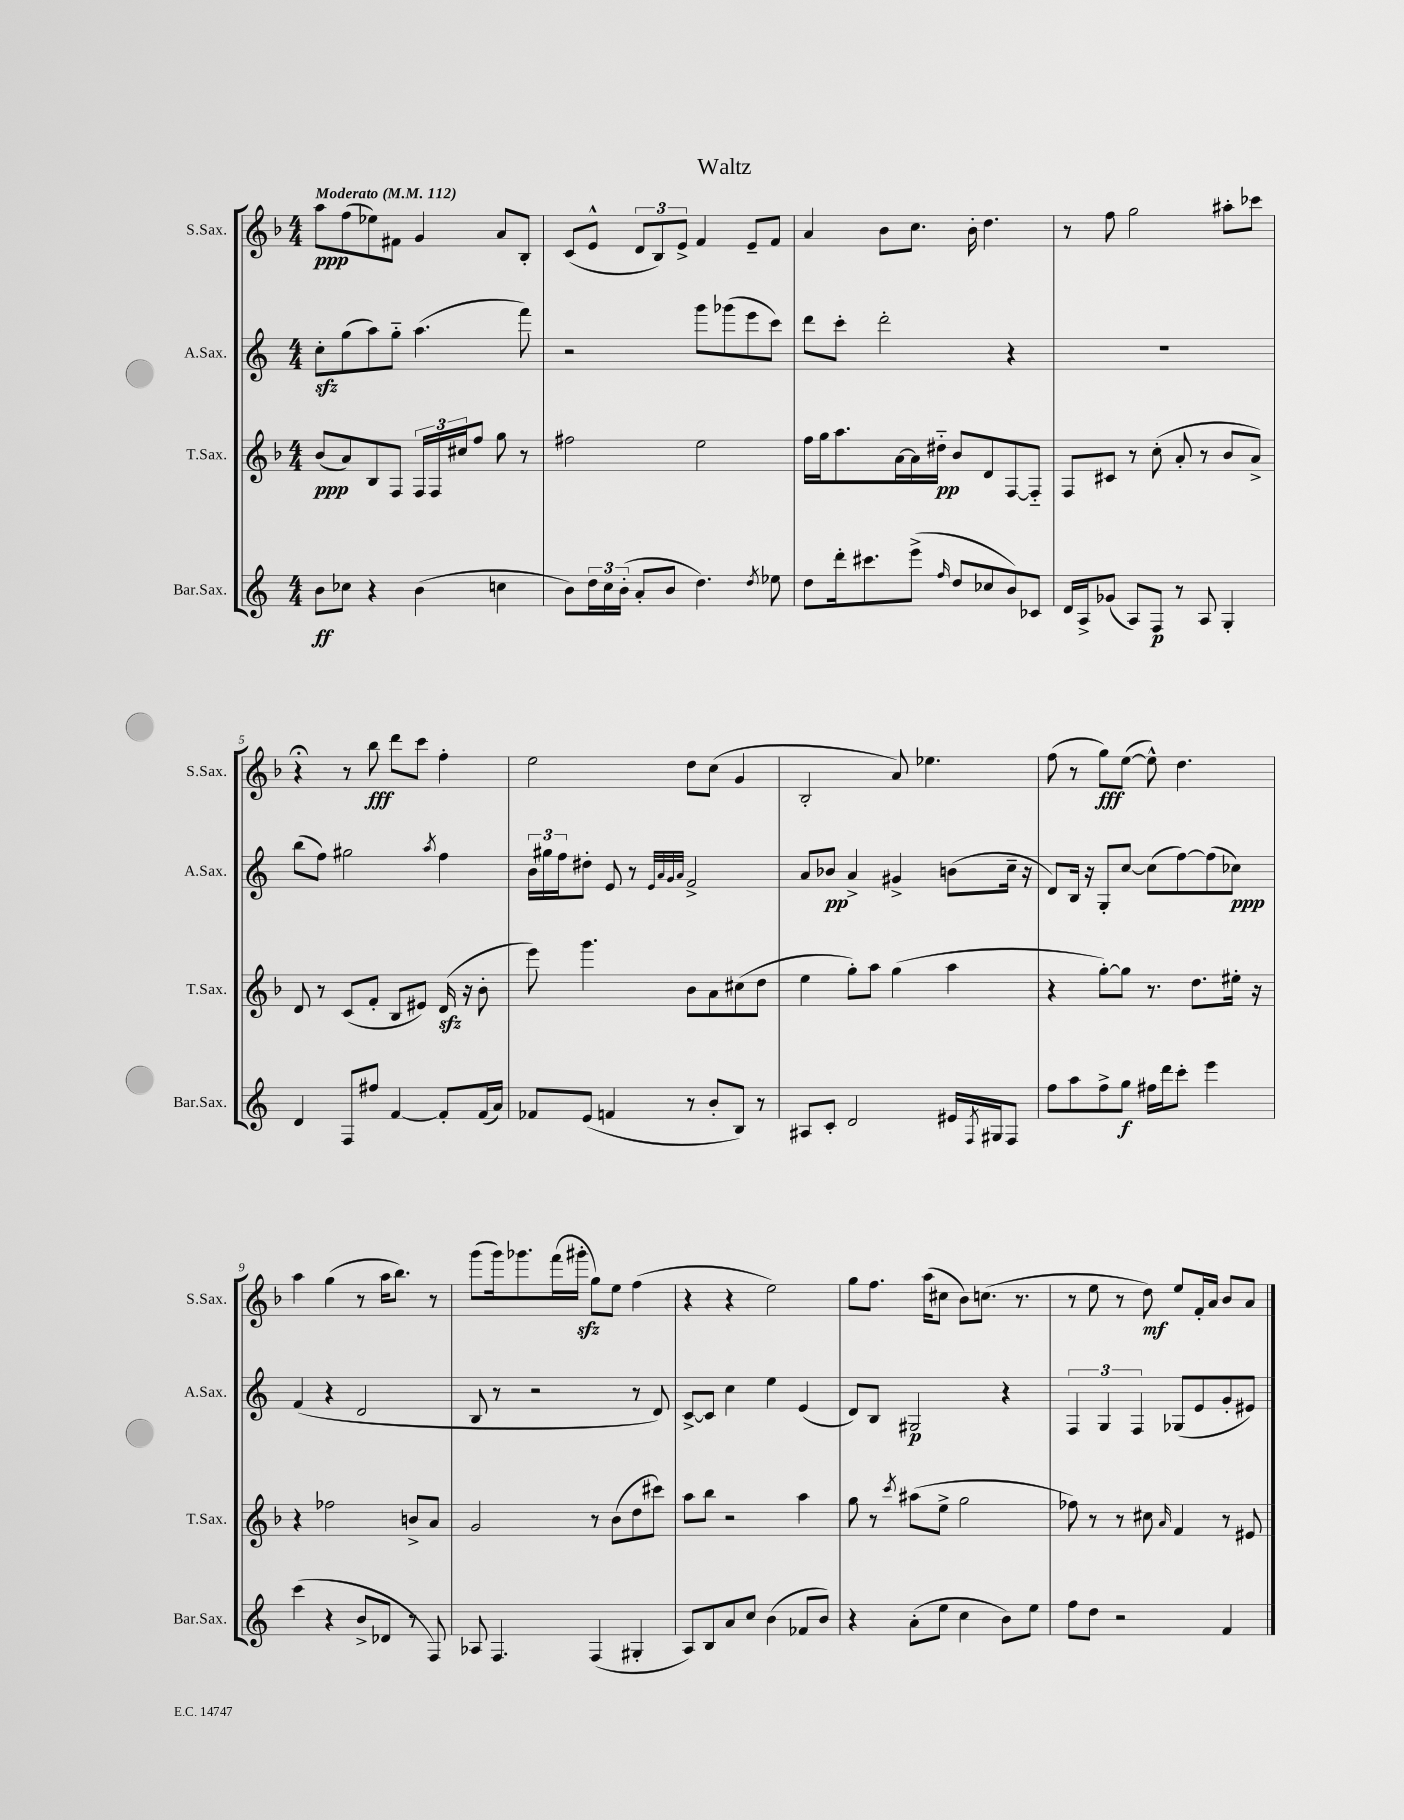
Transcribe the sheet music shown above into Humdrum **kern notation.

**kern	**kern	**kern	**kern
*staff4	*staff3	*staff2	*staff1
*clefG2	*clefG2	*clefG2	*clefG2
*k[]	*k[b-]	*k[]	*k[b-]
*M4/4	*M4/4	*M4/4	*M4/4
*MM112	*MM112	*MM112	*MM112
8b	(8b-	8cc'	8aa
8cc-	8a)	(8gg	(8ff
4r	8B-	8aa)	8ee-)
.	8F	8gg'~	8f#
(4b	24F	(4.aa	4g
.	24F	.	.
.	24cc#	.	.
.	8ff	.	.
4cc	8gg	.	8a
.	8r	8fff)	8B-'
=	=	=	=
8b)	2ff#	2r	(8c
24dd	.	.	8e^^
24cc	.	.	.
(24b'	.	.	.
8a'	.	.	12d
.	.	.	12B-)
8b	.	.	.
.	.	.	12e^
4.dd)	2ee	8ggg	4f
.	.	(8ggg-	.
.	.	8eee	8e~
8qdd	.	.	.
8ee-	.	8ccc)	8f
=	=	=	=
8dd	16ff	8ddd	4a
.	16gg	.	.
16ddd'	8.aa	8ccc'	.
8.ccc#	.	.	.
.	.	2ddd'	8b-
.	[16a	.	.
(8eee^	16a]	.	8.cc
.	16dd#'~	.	.
16qqff	.	.	.
8dd	8b-	.	.
.	.	.	16b-'
8cc-	8d	.	4.dd
8b)	[8F	4r	.
8c-	8F'~]	.	.
=	=	=	=
16d	8F	1r	8r
16A^	.	.	.
(8g-	8c#	.	8ff
8A)	8r	.	2gg
8F	(8cc'	.	.
8r	8a'	.	.
8A	8r	.	.
4G'	8b-	.	8aa#'
.	8a^)	.	8ccc-
=	=	=	=
4d	8d	(8bb	4r;
.	8r	8ff)	.
8F	(8c	2gg#	8r
8ff#	8f'	.	8bb-
[4f	8B-	.	8ddd
.	8e#)	.	8ccc
.	.	8qaa	.
8f']	(16d	4ff	4ff'
.	16r	.	.
(16f	8b-'	.	.
16a)	.	.	.
=	=	=	=
8f-	8eee)	24b	2ee
.	.	24gg#	.
.	.	24ff	.
(8e	4.ggg	8dd#'	.
4f	.	8e	.
.	.	8r	.
.	.	32qqe	.
.	.	32qqa	.
.	.	32qqg	.
.	.	32qqa	.
8r	8b-	2f^	8dd
8b'	8a	.	(8cc
8B)	(8cc#	.	4g
8r	8dd	.	.
=	=	=	=
8A#	4ee	8a	2B-'
8c'	.	8b-	.
2d	8gg')	4a^	.
.	8aa	.	.
.	(4gg	4g#^	8a)
.	.	.	4.ee-
16e#	4aa	(8b	.
8qF	.	.	.
16G#	.	.	.
8F	.	16cc~	.
.	.	16r	.
=	=	=	=
8ff	4r	8d)	(8ff
8aa	.	16B	8r
.	.	16r	.
8ff^	[8gg')	8G'	8gg)
8gg	8gg]	[8cc	([8ee
16ff#	8.r	(8cc]	8ee^^])
16ddd	.	.	.
8ccc'	.	[8ff)	4.dd
.	8.dd	.	.
4eee	.	(8ff]	.
.	16ee#'	8cc-)	.
.	16r	.	.
=	=	=	=
(4ccc	4r	(4f	4aa
4r	2ff-	4r	(4gg
8b^	.	2d	8r
8d-	.	.	16aa
.	.	.	8.bb-)
8r	8b^	.	.
8F)	8a	.	8r
=	=	=	=
8A-	2g	8B	(8ggg
4.F	.	8r	16ggg)
.	.	.	8.ggg-
.	.	2r	.
.	.	.	(16fff
.	.	.	16ggg#'
(4F	8r	.	8gg)
.	(8b-	.	8ee
4G#'	8dd	8r	(4ff
.	8ccc#)	8d)	.
=	=	=	=
8A)	8aa	[8c^	4r
8B	8bb-	8c]	.
8a	2r	4cc	4r
8cc	.	.	.
(4b	.	4ee	2ee)
8f-	4aa	(4e	.
8b)	.	.	.
=	=	=	=
4r	8gg	8d)	8gg
.	8r	8B	8.ff
.	8qccc	.	.
(8a'	(8aa#	2G#	.
.	.	.	(16aa
8ee	8ee^	.	8cc#
4cc	2gg	.	8b-)
.	.	.	(8.cc
8b)	.	4r	.
.	.	.	8.r
8ee	.	.	.
=	=	=	=
8ff	8ff-)	6F	8r
8dd	8r	.	8ee
.	.	6G	.
2r	8r	.	8r
.	.	6F	.
.	8cc#	.	8dd)
.	16qqa	.	.
.	4f	(8G-	8ee
.	.	8e	16f'
.	.	.	16a
4f	8r	8g'	8b-
.	8e#	8e#)	8a
==	==	==	==
*-	*-	*-	*-
